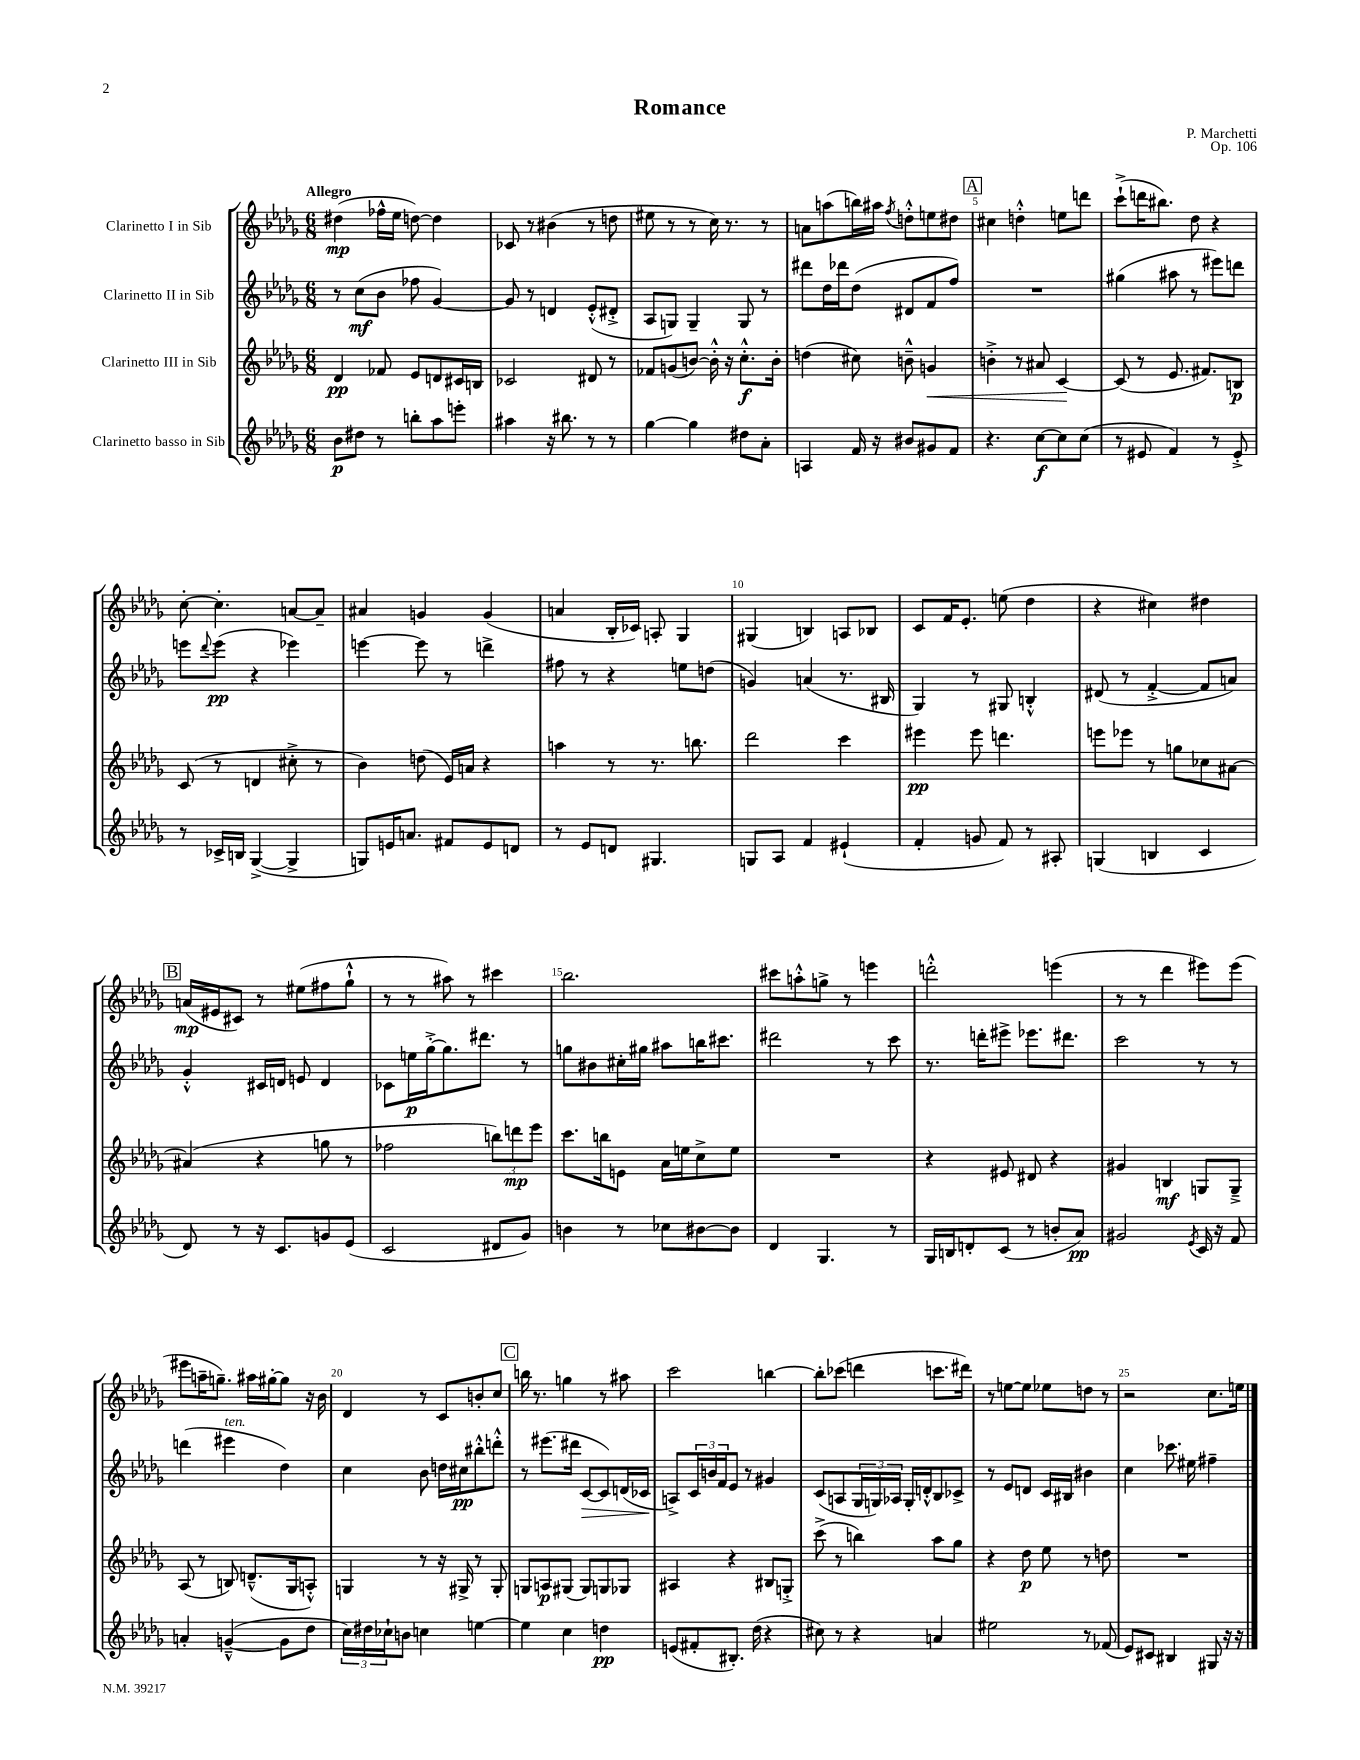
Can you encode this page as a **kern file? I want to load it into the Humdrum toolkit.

**kern	**dynam	**kern	**dynam	**kern	**dynam	**kern	**dynam
*part4	*part4	*part3	*part3	*part2	*part2	*part1	*part1
*staff4	*staff4	*staff3	*staff3	*staff2	*staff2	*staff1	*staff1
*I"Clarinetto basso in Sib	*	*I"Clarinetto III in Sib	*	*I"Clarinetto II in Sib	*	*I"Clarinetto I in Sib	*
*clefG2	*	*clefG2	*	*clefG2	*	*clefG2	*
*k[b-e-a-d-g-]	*	*k[b-e-a-d-g-]	*	*k[b-e-a-d-g-]	*	*k[b-e-a-d-g-]	*
*M6/8	*	*M6/8	*	*M6/8	*	*M6/8	*
=1	=1	=1	=1	=1	=1	=1	=1
!	!	!	!	!	!	!LO:TX:a:B:t=Allegro	!
8b-\L	p	4d-/	pp	8r	.	(4dd#X\	mp
8dd#X\J	.	.	.	(8cc\L	mf	.	.
8r	.	8f-X/	.	8b-\J	.	16ff-X^^\LL	.
.	.	.	.	.	.	16ee-\JJ	.
8bbn'\L	.	8e-/L	.	8ff-X\	.	[8ddn\)	.
8aa-\	.	8dn/	.	[4g-/)	.	4dd\]	.
8eeen'\J	.	16c#X/L	.	.	.	.	.
.	.	16Bn/JJ	.	.	.	.	.
=2	=2	=2	=2	=2	=2	=2	=2
4aa#X\	.	2c-X/	.	8g-/]	.	8c-X/	.
.	.	.	.	8r	.	8r	.
16r	.	.	.	4dn/	.	(4b#X\	.
8.bb#X\	.	.	.	.	.	.	.
8r	.	8d#X/	.	(8e-'^^/L	.	8r	.
8r	.	8r	.	8d#X'^/J	.	8ddn\	.
=3	=3	=3	=3	=3	=3	=3	=3
[4gg-\	.	8f-X/L	.	8A-/L	.	8ee#X\	.
.	.	(8gn/	.	8Gn/J)	.	8r	.
4gg-\]	.	[8bn/J)	.	4G~/	.	8r	.
.	.	16b'^^\]	.	.	.	16cc\)	.
.	.	16r	.	.	.	8.r	.
8dd#X\L	.	8.cc'^^\L	f	8G/	.	.	.
8a-'\J	.	.	.	8r	.	8r	.
.	.	16b'\Jk	.	.	.	.	.
=4	=4	=4	=4	=4	=4	=4	=4
4An/	.	(4ddn\	.	8ddd#X\L	.	8an\L	.
.	.	.	.	16dd-\L	.	(8aan\	.
.	.	.	.	16ddd-X\J	.	.	.
16f/	.	8cc#X\)	.	(8dd-\J	.	16bbn\L)	.
16r	.	.	.	.	.	16aa#X\JJ	.
.	.	.	.	.	.	8qff/	.
8b#X/L	.	8bn~^^\	.	8d#X/L	.	8ddn'^^\L	.
!	!	!	!LO:HP:b	!	!	!	!
8g#X/	.	4gn/	<	8f/	.	8een\	.
8f/J	.	.	.	8ff/J)	.	8dd#X\J	.
!!LO:REH:place=s1:t=A
=5	=5	=5	=5	=5	=5	=5	=5
4.r	.	4bn'^\	.	2.r	.	4cc#X\	.
.	.	8r	.	.	.	4ddn'^^\	.
[8cc\L	f	8a#X/	.	.	.	.	.
8cc\]	.	[4c/	.	.	.	8een\L	.
(8cc\J	.	.	.	.	.	8dddn\J	.
.	.	.	[	.	.	.	.
=6	=6	=6	=6	=6	=6	=6	=6
8r	.	(8c/]	.	(4gg#X\	.	(8ccc`^\L	.
8e#X/	.	8r	.	.	.	16dddn\K	.
.	.	.	.	.	.	8.bb#X\J)	.
4f/)	.	8.e-/	.	8aa#X\	.	.	.
.	.	.	.	8r	.	8dd-\	.
.	.	8.f#X/L)	.	.	.	.	.
8r	.	.	.	8eee#X\L)	.	4r	.
8e#'^/	.	8Bn/J	p	8dddn\J	.	.	.
!!LO:LB:g=z
=7	=7	=7	=7	=7	=7	=7	=7
8r	.	(8c/	.	8eeen\L	.	[8cc'\	.
.	.	.	.	8qqddd-/	.	.	.
16c-X^/LL	.	8r	.	(8eee\J	pp	4.cc'\]	.
16Bn/JJ	.	.	.	.	.	.	.
([4G-^/	.	4dn/	.	4r	.	.	.
4G-^/]	.	8cc#X'^\	.	4eee-X\)	.	[8an/L	.
.	.	8r	.	.	.	8a~/J]	.
=8	=8	=8	=8	=8	=8	=8	=8
8Gn/L)	.	4b-\)	.	[4eeen\	.	4a#X/	.
16en/K	.	.	.	.	.	.	.
8.an/J	.	.	.	.	.	.	.
.	.	(8ddn\	.	8eee\]	.	4gn/	.
8f#X/L	.	16e-/LL)	.	8r	.	.	.
.	.	16an/JJ	.	.	.	.	.
8e/	.	4r	.	4dddn^\	.	(4g/	.
8dn/J	.	.	.	.	.	.	.
=9	=9	=9	=9	=9	=9	=9	=9
8r	.	4aan\	.	8ff#X\	.	4an/	.
8e-/L	.	.	.	8r	.	.	.
8dn/J	.	8r	.	4r	.	16B-'/LL	.
.	.	.	.	.	.	16c-X/JJ)	.
4.G#X/	.	8.r	.	.	.	8An'/	.
.	.	.	.	8een\L	.	4G-/	.
.	.	8.bbn\	.	.	.	.	.
.	.	.	.	(8ddn\J	.	.	.
=10	=10	=10	=10	=10	=10	=10	=10
8Gn/L	.	2ddd-\	.	4gn/)	.	(4G#X/	.
8A-/J	.	.	.	.	.	.	.
4f/	.	.	.	(4an/	.	4Bn/)	.
(4e#X`/	.	4ccc\	.	8.r	.	8An/L	.
.	.	.	.	.	.	8B-X/J	.
.	.	.	.	16B#X/	.	.	.
=11	=11	=11	=11	=11	=11	=11	=11
4f'/	.	4eee#X\	pp	4G-/)	.	8c/L	.
.	.	.	.	.	.	16f/K	.
.	.	.	.	.	.	8.e-'/J	.
8gn/	.	8eee#\	.	8r	.	.	.
8f/)	.	4.dddn\	.	8G#X/	.	(8een\	.
8r	.	.	.	4Bn'^^/	.	4dd-\	.
8A#X'/	.	.	.	.	.	.	.
=12	=12	=12	=12	=12	=12	=12	=12
(4Gn/	.	8eeen\L	.	(8d#X/	.	4r	.
.	.	8eee-X\J	.	8r	.	.	.
4Bn/	.	8r	.	[4f'^/	.	4cc#X\)	.
.	.	8ggn\L	.	.	.	.	.
4c/	.	8cc-X\	.	8f/L]	.	4dd#X\	.
.	.	[8a#X\J	.	8an/J)	.	.	.
!!LO:LB:g=z
!!LO:REH:place=s1:t=B
=13	=13	=13	=13	=13	=13	=13	=13
8d-/)	.	(4a#X/]	.	4g-'^^/	.	(16an/LL	mp
.	.	.	.	.	.	16e#X/J	.
8r	.	.	.	.	.	8c#X/J)	.
16r	.	4r	.	16c#X/LL	.	8r	.
8.c/L	.	.	.	16dn/JJ	.	.	.
.	.	.	.	8en/	.	(8ee#X\L	.
8gn/	.	8ggn\	.	4d/	.	8ff#X\	.
(8e-/J	.	8r	.	.	.	8gg-`^^\J	.
=14	=14	=14	=14	=14	=14	=14	=14
2c/	.	2ff-X\	.	8c-X\L	.	8r	.
.	.	.	.	16een\L	p	8r	.
.	.	.	.	[16gg-'^\J	.	.	.
.	.	.	.	8.gg-\]	.	8aa#X\)	.
.	.	.	.	.	.	8r	.
.	.	.	.	8.ddd#X\J	.	.	.
8d#X/L	.	12bbn\L)	.	.	.	4ccc#X\	.
.	.	12dddn\	mp	.	.	.	.
8g-/J)	.	.	.	8r	.	.	.
.	.	12eee-\J	.	.	.	.	.
=15	=15	=15	=15	=15	=15	=15	=15
4bn\	.	8.ccc\L	.	8ggn\L	.	2.bb-\	.
.	.	.	.	8b#X\	.	.	.
.	.	16bbn\k	.	.	.	.	.
8r	.	8en\J	.	16cc#X'\L	.	.	.
.	.	.	.	16gg#X\JJ	.	.	.
8cc-X\L	.	16a-\LL	.	8aa#X\L	.	.	.
.	.	16een\J	.	.	.	.	.
[8b#X\	.	8cc^\	.	16bbn\K	.	.	.
.	.	.	.	8.ccc#X\J	.	.	.
8b#\J]	.	8ee\J	.	.	.	.	.
=16	=16	=16	=16	=16	=16	=16	=16
4d-/	.	2.r	.	2ddd#X\	.	8ccc#X\L	.
.	.	.	.	.	.	8aan'^^\	.
4.G-/	.	.	.	.	.	8ggn^\J	.
.	.	.	.	.	.	8r	.
.	.	.	.	8r	.	4eeen\	.
8r	.	.	.	8ccc\	.	.	.
=17	=17	=17	=17	=17	=17	=17	=17
16G-/LL	.	4r	.	8.r	.	2dddn'^^\	.
16Bn/J	.	.	.	.	.	.	.
8dn'/	.	.	.	.	.	.	.
.	.	.	.	16dddn'\KL	.	.	.
(8c/J	.	8e#X/	.	8eee#X^\J	.	.	.
8r	.	8d#X/	.	8.eee-X\L	.	.	.
8bn'/L	.	4r	.	.	.	(4eeen\	.
.	.	.	.	8.ddd#X\J	.	.	.
8a-/J)	pp	.	.	.	.	.	.
=18	=18	=18	=18	=18	=18	=18	=18
2g#X/	.	4g#X/	.	2ccc\	.	8r	.
.	.	.	.	.	.	8r	.
.	.	4Bn/	mf	.	.	4ddd-\	.
8qe-/	.	.	.	.	.	.	.
16c/	.	8Gn/L	.	8r	.	8eee#X\L)	.
16r	.	.	.	.	.	.	.
8f/	.	8G~^/J	.	8r	.	(8eee#\J	.
!!LO:LB:g=z
=19	=19	=19	=19	=19	=19	=19	=19
4an'/	.	(8A-/	.	(4dddn\	.	8eee#X\L	.
.	.	8r	.	.	.	16aan~\K	.
.	.	.	.	.	.	8.ggn~\J)	.
!	!	!	!	!LO:TX:a:i:t=ten.	!	!	!
([4gn~^^/	.	8Bn/)	.	4eee#X\	.	.	.
.	.	(8.dn~^^/L	.	.	.	16aa#X\LL	.
.	.	.	.	.	.	[16gg#X'\J	.
8g\L]	.	.	.	4dd-\)	.	8gg#\J]	.
.	.	16G-/k	.	.	.	.	.
8dd-\J	.	8An'^^/J)	.	.	.	16r	.
.	.	.	.	.	.	16b-\	.
=20	=20	=20	=20	=20	=20	=20	=20
24cc\LL)	.	4Gn/	.	4cc\	.	4d-/	.
24dd#X\	.	.	.	.	.	.	.
24cc-X`\J	.	.	.	.	.	.	.
8bn\J	.	.	.	.	.	.	.
4ccn\	.	8r	.	8b-\	.	8r	.
.	.	16r	.	16ddn\LL	.	8c/L	.
.	.	16G#X^/	.	16cc#X\J	pp	.	.
[4een\	.	8r	.	8bb#X'^^\	.	8bn'/	.
.	.	8G#'/	.	8dddn'^^\J	.	8cc/J	.
!!LO:REH:place=s1:t=C
=21	=21	=21	=21	=21	=21	=21	=21
4ee\]	.	8Gn/L	.	8r	.	16bbn\	.
.	.	.	.	.	.	8.r	.
.	.	8An/	p	(8.eee#X\L	.	.	.
4cc\	.	(8G#X/J	.	.	.	4ggn\	.
.	.	.	.	16ddd#X\Jk	.	.	.
!	!	!	!	!	!LO:HP:b	!	!
.	.	8G#/L)	.	[8c/L	>	.	.
4ddn\	pp	8Gn/	.	8c/])	.	8r	.
.	.	8G-X/J	.	(16dn/L	.	8aa#X\	.
.	.	.	.	16c-X/JJ	.	.	.
=22	=22	=22	=22	=22	=22	=22	=22
(8en/L	.	4A#X/	.	8An^/L)	.	2ccc\	.
8f#X'/	.	.	.	24c/L	]	.	.
.	.	.	.	24bn/	.	.	.
.	.	.	.	24f/J	.	.	.
8.B#X'/J)	.	4r	.	8e-/J	.	.	.
.	.	.	.	8r	.	.	.
(16dd-\	.	.	.	.	.	.	.
4r	.	8B#X/L	.	4g#X/	.	[4bbn\	.
.	.	8Gn'^/J	.	.	.	.	.
=23	=23	=23	=23	=23	=23	=23	=23
8cc#X\)	.	(8ccc^\	.	(8c/L	.	8bb'\L]	.
8r	.	8r	.	8An/	.	(8ccc-X\J	.
4r	.	4bbn\)	.	24G-/L	.	4dddn\	.
.	.	.	.	24Gn/)	.	.	.
.	.	.	.	24A-X/JJ	.	.	.
.	.	.	.	16G'/LL	.	.	.
.	.	.	.	16dn'^^/J	.	.	.
4an/	.	8aa-\L	.	8B-/	.	8.cccn\L	.
.	.	8gg-\J	.	8c-X^/J	.	.	.
.	.	.	.	.	.	16ddd#X\Jk)	.
=24	=24	=24	=24	=24	=24	=24	=24
2ee#X\	.	4r	.	8r	.	8r	.
.	.	.	.	8e-/L	.	[8een\L	.
.	.	8dd-\	p	8dn/J	.	8ee\J]	.
.	.	8ee-\	.	16c/LL	.	8ee-X\L	.
.	.	.	.	16B#X/JJ	.	.	.
8r	.	8r	.	4b#X\	.	8ddn\J	.
(8f-X/	.	8ddn\	.	.	.	8r	.
=25	=25	=25	=25	=25	=25	=25	=25
8e-/L)	.	2.r	.	4cc\	.	2r	.
8c#X/J	.	.	.	.	.	.	.
4B#X/	.	.	.	8.ccc-X\	.	.	.
.	.	.	.	16ee#X\	.	.	.
8G#X/	.	.	.	4ff#X~\	.	8.cc\L	.
16r	.	.	.	.	.	.	.
16r	.	.	.	.	.	16een\Jk	.
==	==	==	==	==	==	==	==
*-	*-	*-	*-	*-	*-	*-	*-
